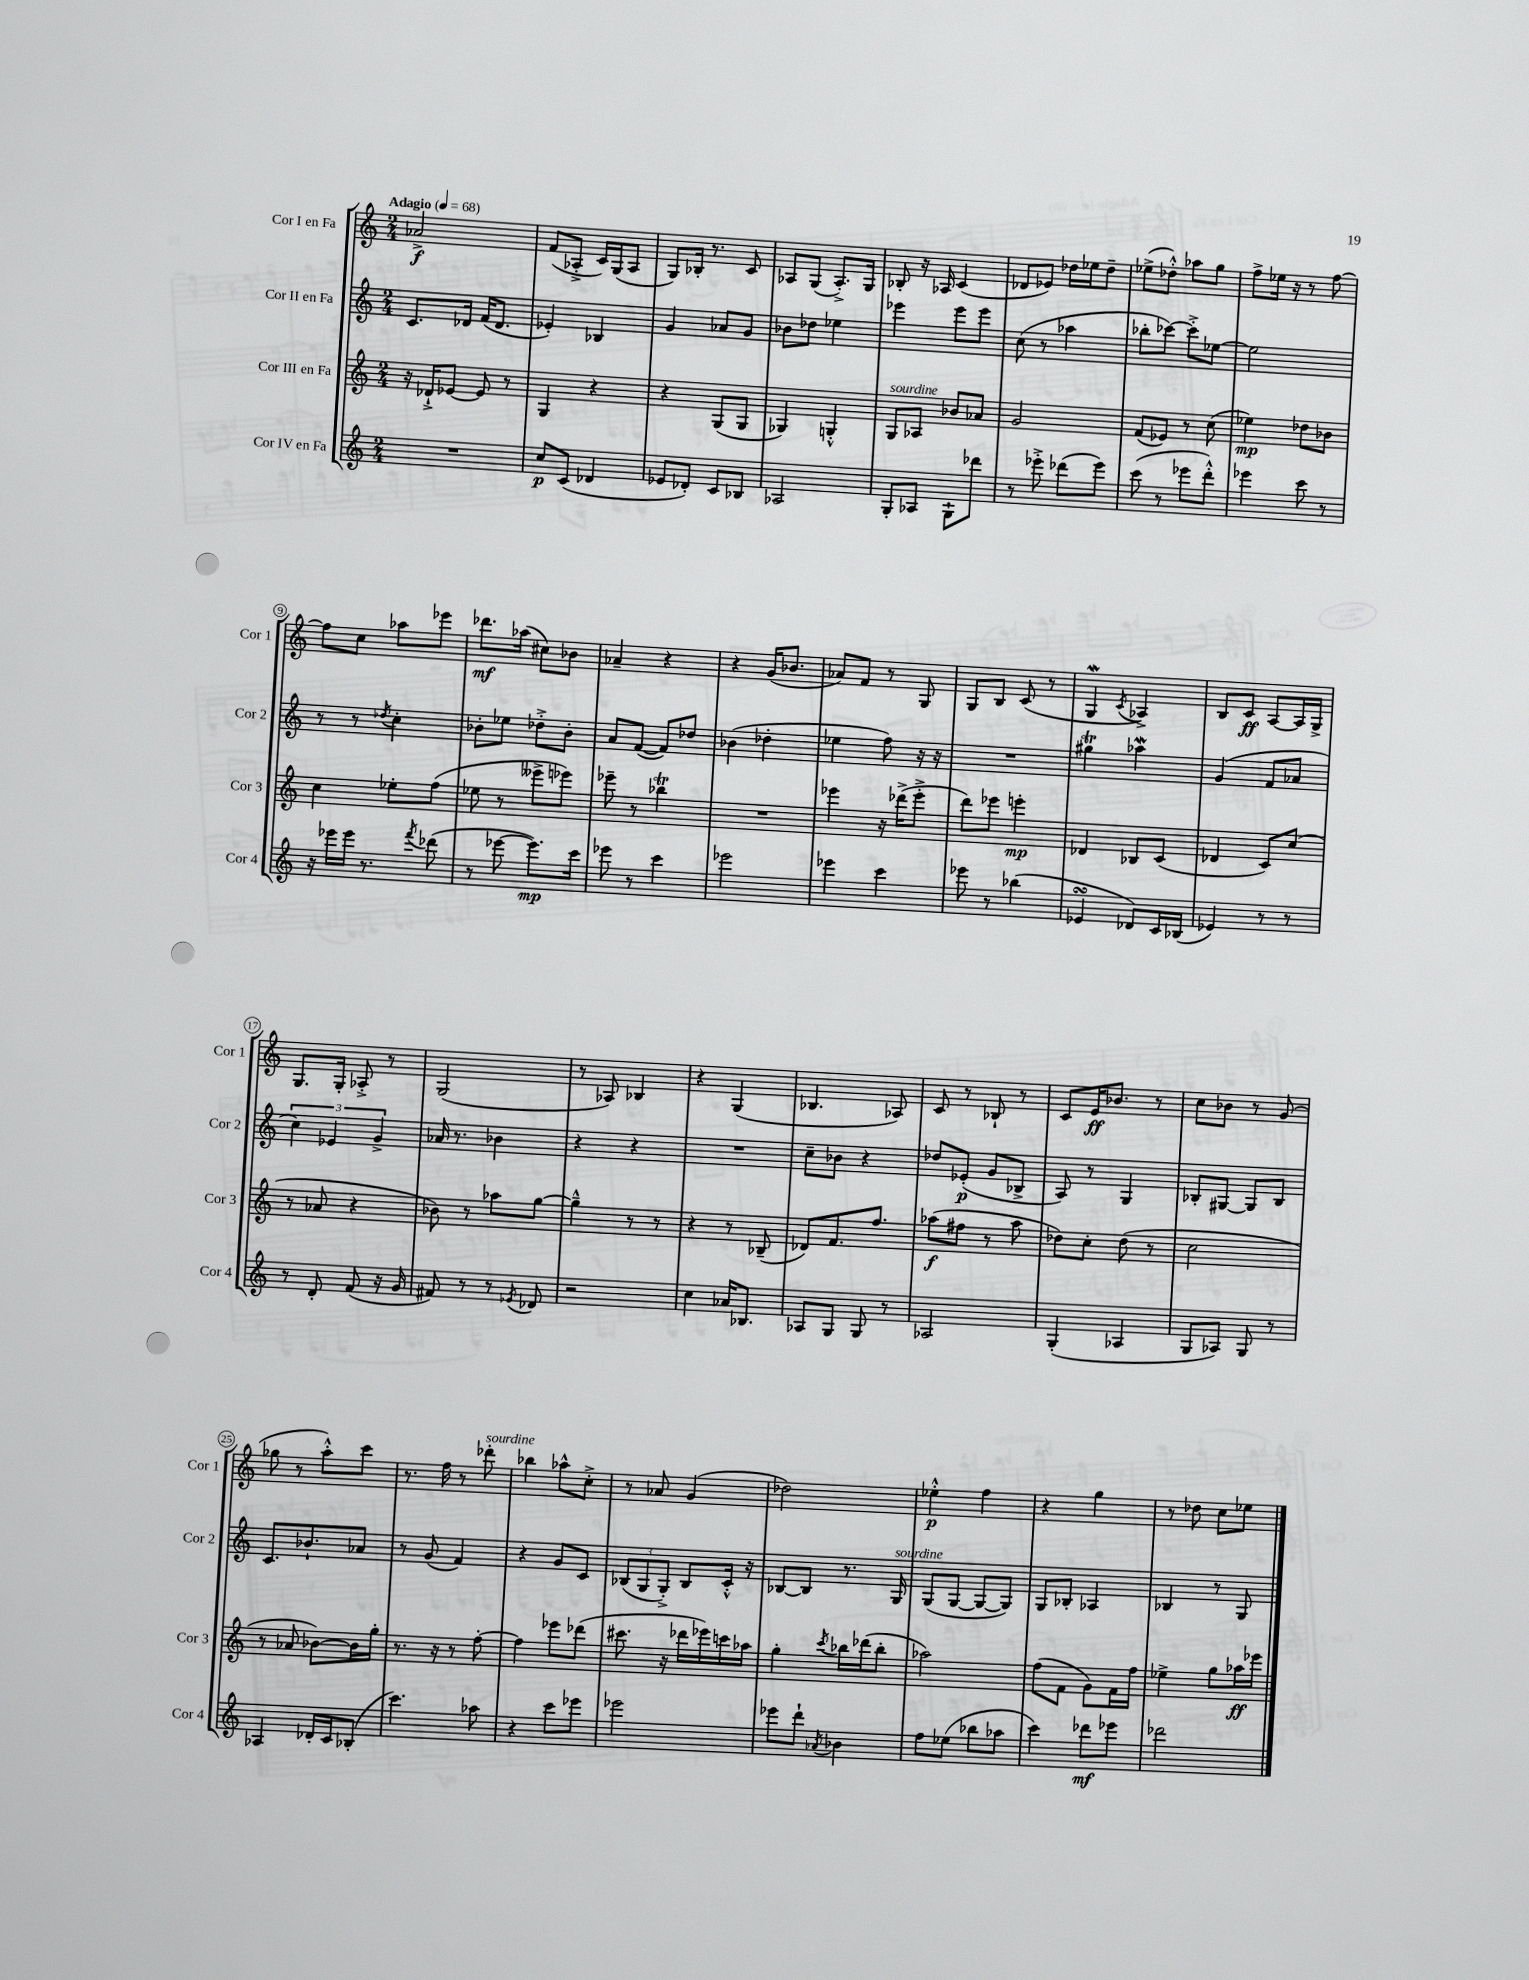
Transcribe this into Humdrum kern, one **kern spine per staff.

**kern	**dynam	**kern	**dynam	**kern	**dynam	**kern	**dynam
*part4	*part4	*part3	*part3	*part2	*part2	*part1	*part1
*staff4	*staff4	*staff3	*staff3	*staff2	*staff2	*staff1	*staff1
*I"Cor IV en Fa	*	*I"Cor III en Fa	*	*I"Cor II en Fa	*	*I"Cor I en Fa	*
*I'Cor 4	*	*I'Cor 3	*	*I'Cor 2	*	*I'Cor 1	*
*clefG2	*	*clefG2	*	*clefG2	*	*clefG2	*
*k[]	*	*k[]	*	*k[]	*	*k[]	*
*M2/4	*	*M2/4	*	*M2/4	*	*M2/4	*
*MM68	*	*MM68	*	*MM68	*	*MM68	*
=1	=1	=1	=1	=1	=1	=1	=1
!	!	!	!	!	!	!LO:TX:a:B:t=Adagio	!
2r	.	16r	.	8.c/L	.	2a-X^/	f
.	.	16d-X`^/KL	.	.	.	.	.
.	.	[8e-X/J	.	.	.	.	.
.	.	.	.	16d-X/Jk	.	.	.
.	.	8e-/]	.	(16f/KL	.	.	.
.	.	.	.	8.d-/J	.	.	.
.	.	8r	.	.	.	.	.
=2	=2	=2	=2	=2	=2	=2	=2
8cc/L	p	4G/	.	4e-X'/)	.	(8f/L	.
(8c/J	.	.	.	.	.	8A-X'^/J	.
4d-X/	.	4r	.	4B-X/	.	16c/LL)	.
.	.	.	.	.	.	(16G/J	.
.	.	.	.	.	.	8A-/J	.
=3	=3	=3	=3	=3	=3	=3	=3
8e-X/L	.	4r	.	4g/	.	8G/L)	.
8d-X'/J)	.	.	.	.	.	16B-X'/Jk	.
.	.	.	.	.	.	8.r	.
8c/L	.	(8G/L	.	8a-X/L	.	.	.
8B-X/J	.	8G/J	.	8g/J	.	8c/	.
=4	=4	=4	=4	=4	=4	=4	=4
2A-X/	.	4G-X/)	.	8b-X\L	.	8A-X/L	.
.	.	.	.	8dd-X\J	.	(8G/J	.
.	.	4Gn'^^/	.	4ee-X\	.	8.A-'^/L)	.
.	.	.	.	.	.	16G/Jk	.
=5	=5	=5	=5	=5	=5	=5	=5
!	!	!LO:TX:a:i:t=sourdine	!	!	!	!	!
8G'/L	.	8G/L	.	4eee-X\	.	8B-X'/	.
8A-X/J	.	8A-X/J	.	.	.	16r	.
.	.	.	.	.	.	16A-X/	.
8G`\L	.	8b-X/L	.	8eee-\L	.	(4c/	.
8ddd-X\J	.	8a-X/J	.	8eee-\J	.	.	.
=6	=6	=6	=6	=6	=6	=6	=6
8r	.	2g/	.	(8cc\	.	8d-X/L	.
8eee-X'^\	.	.	.	8r	.	8e-X/J)	.
(8ddd-X\L	.	.	.	4aa-X\	.	16dd-X\LL	.
.	.	.	.	.	.	16ee-X\J	.
8eee-\J)	.	.	.	.	.	8dd-~\J	.
=7	=7	=7	=7	=7	=7	=7	=7
(8ccc\	.	(8f/L	.	8bb-X'\L	.	(8ee-X^\L	.
8r	.	8e-X/J)	.	[8ccc-X\J)	.	8dd-X'^^\J)	.
8eee-X\L	.	8r	.	8ccc-'^\L]	.	8aa-X\L	.
8ddd'^^\J)	.	(8cc\	.	[8ee-X\J	.	8gg\J	.
=8	=8	=8	=8	=8	=8	=8	=8
4eee-X\	.	4ee-X\)	mp	2ee-\]	.	8ff^\L	.
.	.	.	.	.	.	16ee-X\Jk	.
.	.	.	.	.	.	16r	.
8ccc\	.	8dd-X\L	.	.	.	8r	.
8r	.	8b-X\J	.	.	.	[8ff\	.
!!LO:LB:g=z
=9	=9	=9	=9	=9	=9	=9	=9
16r	.	4cc\	.	8r	.	8ff\L]	.
16eee-X\LL	.	.	.	.	.	.	.
16eee-\JJ	.	.	.	8r	.	8cc\J	.
8.r	.	.	.	.	.	.	.
.	.	.	.	8qdd-X/	.	.	.
.	.	8ee-X'\L	.	4cc'\	.	8aa-X\L	.
8qfff/	.	.	.	.	.	.	.
(8ddd-X\	.	(8ff\J	.	.	.	8eee-X\J	.
=10	=10	=10	=10	=10	=10	=10	=10
8r	.	8ee-X\	.	8b-X'\L	.	8.ddd-X\L	mf
[8eee-X\	.	8r	.	8ee-X\J	.	.	.
.	.	.	.	.	.	(16aa-X\Jk	.
8.eee-\L])	mp	8eee--X^\L	.	8dd-X'^\L	.	8cc#X\L)	.
.	.	8eee-X\J)	.	8b-'\J	.	8b-X\J	.
16ccc\Jk	.	.	.	.	.	.	.
=11	=11	=11	=11	=11	=11	=11	=11
8eee-X\	.	8eee-X~\	.	8a/L	.	4a-X~/	.
8r	.	8r	.	([8f/J	.	.	.
4ccc\	.	4bb-XT\	.	8f/L])	.	4r	.
.	.	.	.	8dd-X/J	.	.	.
=12	=12	=12	=12	=12	=12	=12	=12
2eee-X\	.	2r	.	(4b-X\	.	4r	.
.	.	.	.	4dd-X'\	.	(16g/KL	.
.	.	.	.	.	.	8.b-X/J	.
=13	=13	=13	=13	=13	=13	=13	=13
4eee-X\	.	4eee-X\	.	4ee-X\	.	8a-X/L)	.
.	.	.	.	.	.	8f/J	.
4ccc\	.	16r	.	8ff\)	.	8r	.
.	.	(16ddd-X^\KL	.	.	.	.	.
.	.	8eee-'^\J	.	16r	.	8G/	.
.	.	.	.	16r	.	.	.
=14	=14	=14	=14	=14	=14	=14	=14
8eee-X\	.	8ddd\L)	.	2r	.	8G/L	.
8r	.	8eee-X\J	.	.	.	8B/J	.
(4bb-X\	.	4eeen'\	mp	.	.	(8c/	.
.	.	.	.	.	.	8r	.
=15	=15	=15	=15	=15	=15	=15	=15
4e-XsSSs/	.	4d-X/	.	4gg#Xt\	.	4GW/	.
.	.	.	.	.	.	8qc/	.
8d-X/L)	.	8B-X/L	.	4aa-Xw\	.	4A-X^/)	.
16c/L	.	(8c/J	.	.	.	.	.
(16B-X/JJ	.	.	.	.	.	.	.
=16	=16	=16	=16	=16	=16	=16	=16
4e-X/)	.	4d-X/	.	(4g/	.	8B/L	.
.	.	.	.	.	.	8c/J	ff
8r	.	8c/L)	.	8f/L	.	[8A/L	.
8r	.	(8cc/J	.	8a-X/J	.	16A/L]	.
.	.	.	.	.	.	16G^/JJ	.
!!LO:LB:g=z
=17	=17	=17	=17	=17	=17	=17	=17
8r	.	8r	.	6cc\)	.	8.G/L	.
8d'/	.	8a-X/	.	.	.	.	.
.	.	.	.	6e-X/	.	.	.
.	.	.	.	.	.	16G'/Jk	.
(8f/	.	4r	.	.	.	8A-X'^/	.
.	.	.	.	6g^/	.	.	.
16r	.	.	.	.	.	8r	.
16g/	.	.	.	.	.	.	.
=18	=18	=18	=18	=18	=18	=18	=18
8f#X/)	.	8b-X\)	.	16a-X/	.	(2G/	.
.	.	.	.	8.r	.	.	.
8r	.	8r	.	.	.	.	.
8r	.	8aa-X\L	.	4b-X\	.	.	.
8qe-X/	.	.	.	.	.	.	.
8d-X/	.	[8gg\J	.	.	.	.	.
=19	=19	=19	=19	=19	=19	=19	=19
2r	.	4gg~^^\]	.	4r	.	8r	.
.	.	.	.	.	.	8A-X/)	.
.	.	8r	.	4r	.	4B-X/	.
.	.	8r	.	.	.	.	.
=20	=20	=20	=20	=20	=20	=20	=20
4cc\	.	4r	.	2r	.	4r	.
16a-X/KL	.	8r	.	.	.	(4G/	.
8.B-X/J	.	.	.	.	.	.	.
.	.	(8B-X~/	.	.	.	.	.
=21	=21	=21	=21	=21	=21	=21	=21
8A-X/L	.	8d-X/L)	.	8cc~\L	.	4.B-X/	.
8G/J	.	8.f/	.	8b-X\J	.	.	.
8G/	.	.	.	4r	.	.	.
.	.	8.ff/J	.	.	.	.	.
8r	.	.	.	.	.	8A-X/)	.
=22	=22	=22	=22	=22	=22	=22	=22
2A-X/	.	(8aa-X\L	f	8dd-X/L	.	8c/	.
.	.	8ff#X\J	.	(8e-X'/J	p	8r	.
.	.	8r	.	8g/L	.	8B-X`/	.
.	.	8aa-\	.	8B-X^/J	.	8r	.
=23	=23	=23	=23	=23	=23	=23	=23
(4G'/	.	8dd-X\L)	.	8A/)	.	8c/L	.
.	.	8cc'\J	.	8r	.	16e/K	ff
.	.	.	.	.	.	8.b-X/J	.
4A-X/	.	(8dd-\	.	4G/	.	.	.
.	.	8r	.	.	.	8r	.
=24	=24	=24	=24	=24	=24	=24	=24
8G/L	.	2cc\	.	8B-X'/L	.	8cc\L	.
8A-X/J)	.	.	.	[8G#X/J	.	8b-X\J	.
8G/	.	.	.	8G#/L]	.	8r	.
8r	.	.	.	8B-/J	.	(8g/	.
!!LO:LB:g=z
=25	=25	=25	=25	=25	=25	=25	=25
4A-X/	.	8r	.	8.c/L	.	8gg-X\	.
.	.	8a-X/	.	.	.	8r	.
.	.	.	.	8.b-X`/	.	.	.
16d-X'/LL	.	[8b-X\L)	.	.	.	8aa'^^\L)	.
16c/J	.	.	.	.	.	.	.
(8B-X'/J	.	16b-\L]	.	8a-X/J	.	8ccc\J	.
.	.	16gg'\JJ	.	.	.	.	.
=26	=26	=26	=26	=26	=26	=26	=26
4.ccc\)	.	8.r	.	8r	.	8.r	.
.	.	.	.	(8g/	.	.	.
.	.	16r	.	.	.	16ff\	.
.	.	8r	.	4f/)	.	8r	.
!	!	!	!	!	!	!LO:TX:a:i:t=sourdine	!
8aa-X\	.	[8ff'\	.	.	.	8ddd-X'\	.
=27	=27	=27	=27	=27	=27	=27	=27
4r	.	4ff\]	.	4r	.	4bb-X\	.
8ccc\L	.	8eee-X\L	.	8g/L	.	8aa-X^^\L	.
8eee-X\J	.	(8ddd-X\J	.	8c/J	.	8cc'^\J	.
=28	=28	=28	=28	=28	=28	=28	=28
2eee-X\	.	8.ccc#X\	.	(12B-X/L	.	8r	.
.	.	.	.	12G/	.	.	.
.	.	.	.	.	.	8a-X/	.
.	.	.	.	12G'^/J)	.	.	.
.	.	16r	.	.	.	.	.
.	.	16ddd-X\LL	.	8B-/L	.	(4g/	.
.	.	16eee-X\)	.	.	.	.	.
.	.	16cccn\	.	16c'^^/Jk	.	.	.
.	.	16aa-X\JJ	.	16r	.	.	.
=29	=29	=29	=29	=29	=29	=29	=29
8eee-X\L	.	4gg'\	.	[8B-X/L	.	2dd-X\)	.
8ddd`\J	.	.	.	8B-/J]	.	.	.
8qa-X/	.	8qccc/	.	.	.	.	.
4b-X\	.	16bb-X\LL	.	8.r	.	.	.
.	.	(16ddd-X\J	.	.	.	.	.
.	.	8bb-'\J	.	.	.	.	.
!	!	!	!	!LO:TX:a:i:t=sourdine	!	!	!
.	.	.	.	16G/	.	.	.
=30	=30	=30	=30	=30	=30	=30	=30
8ff\L	.	2aa-X\)	.	(8G/L	.	4ee-X'^^\	p
(8ee-X\J	.	.	.	[8G/J	.	.	.
8bb-X\L	.	.	.	8G/L_	.	4ff\	.
8aa-X\J	.	.	.	8G/J])	.	.	.
=31	=31	=31	=31	=31	=31	=31	=31
4ccc\)	.	(8ff\L	.	8G/L	.	4r	.
.	.	8f\J	.	8B-X'/J	.	.	.
8ddd-X\L	mf	8g\L)	.	4A-X/	.	4gg\	.
8eee-X\J	.	16f\L	.	.	.	.	.
.	.	16ff\JJ	.	.	.	.	.
=32	=32	=32	=32	=32	=32	=32	=32
2ddd-X\	.	4ee-X^\	.	4B-X/	.	8r	.
.	.	.	.	.	.	8dd-X\	.
.	.	8gg\L	.	8r	.	8cc\L	.
.	.	16aa-X\L	ff	8G/	.	8ee-X\J	.
.	.	16eee-X\JJ	.	.	.	.	.
==	==	==	==	==	==	==	==
*-	*-	*-	*-	*-	*-	*-	*-
